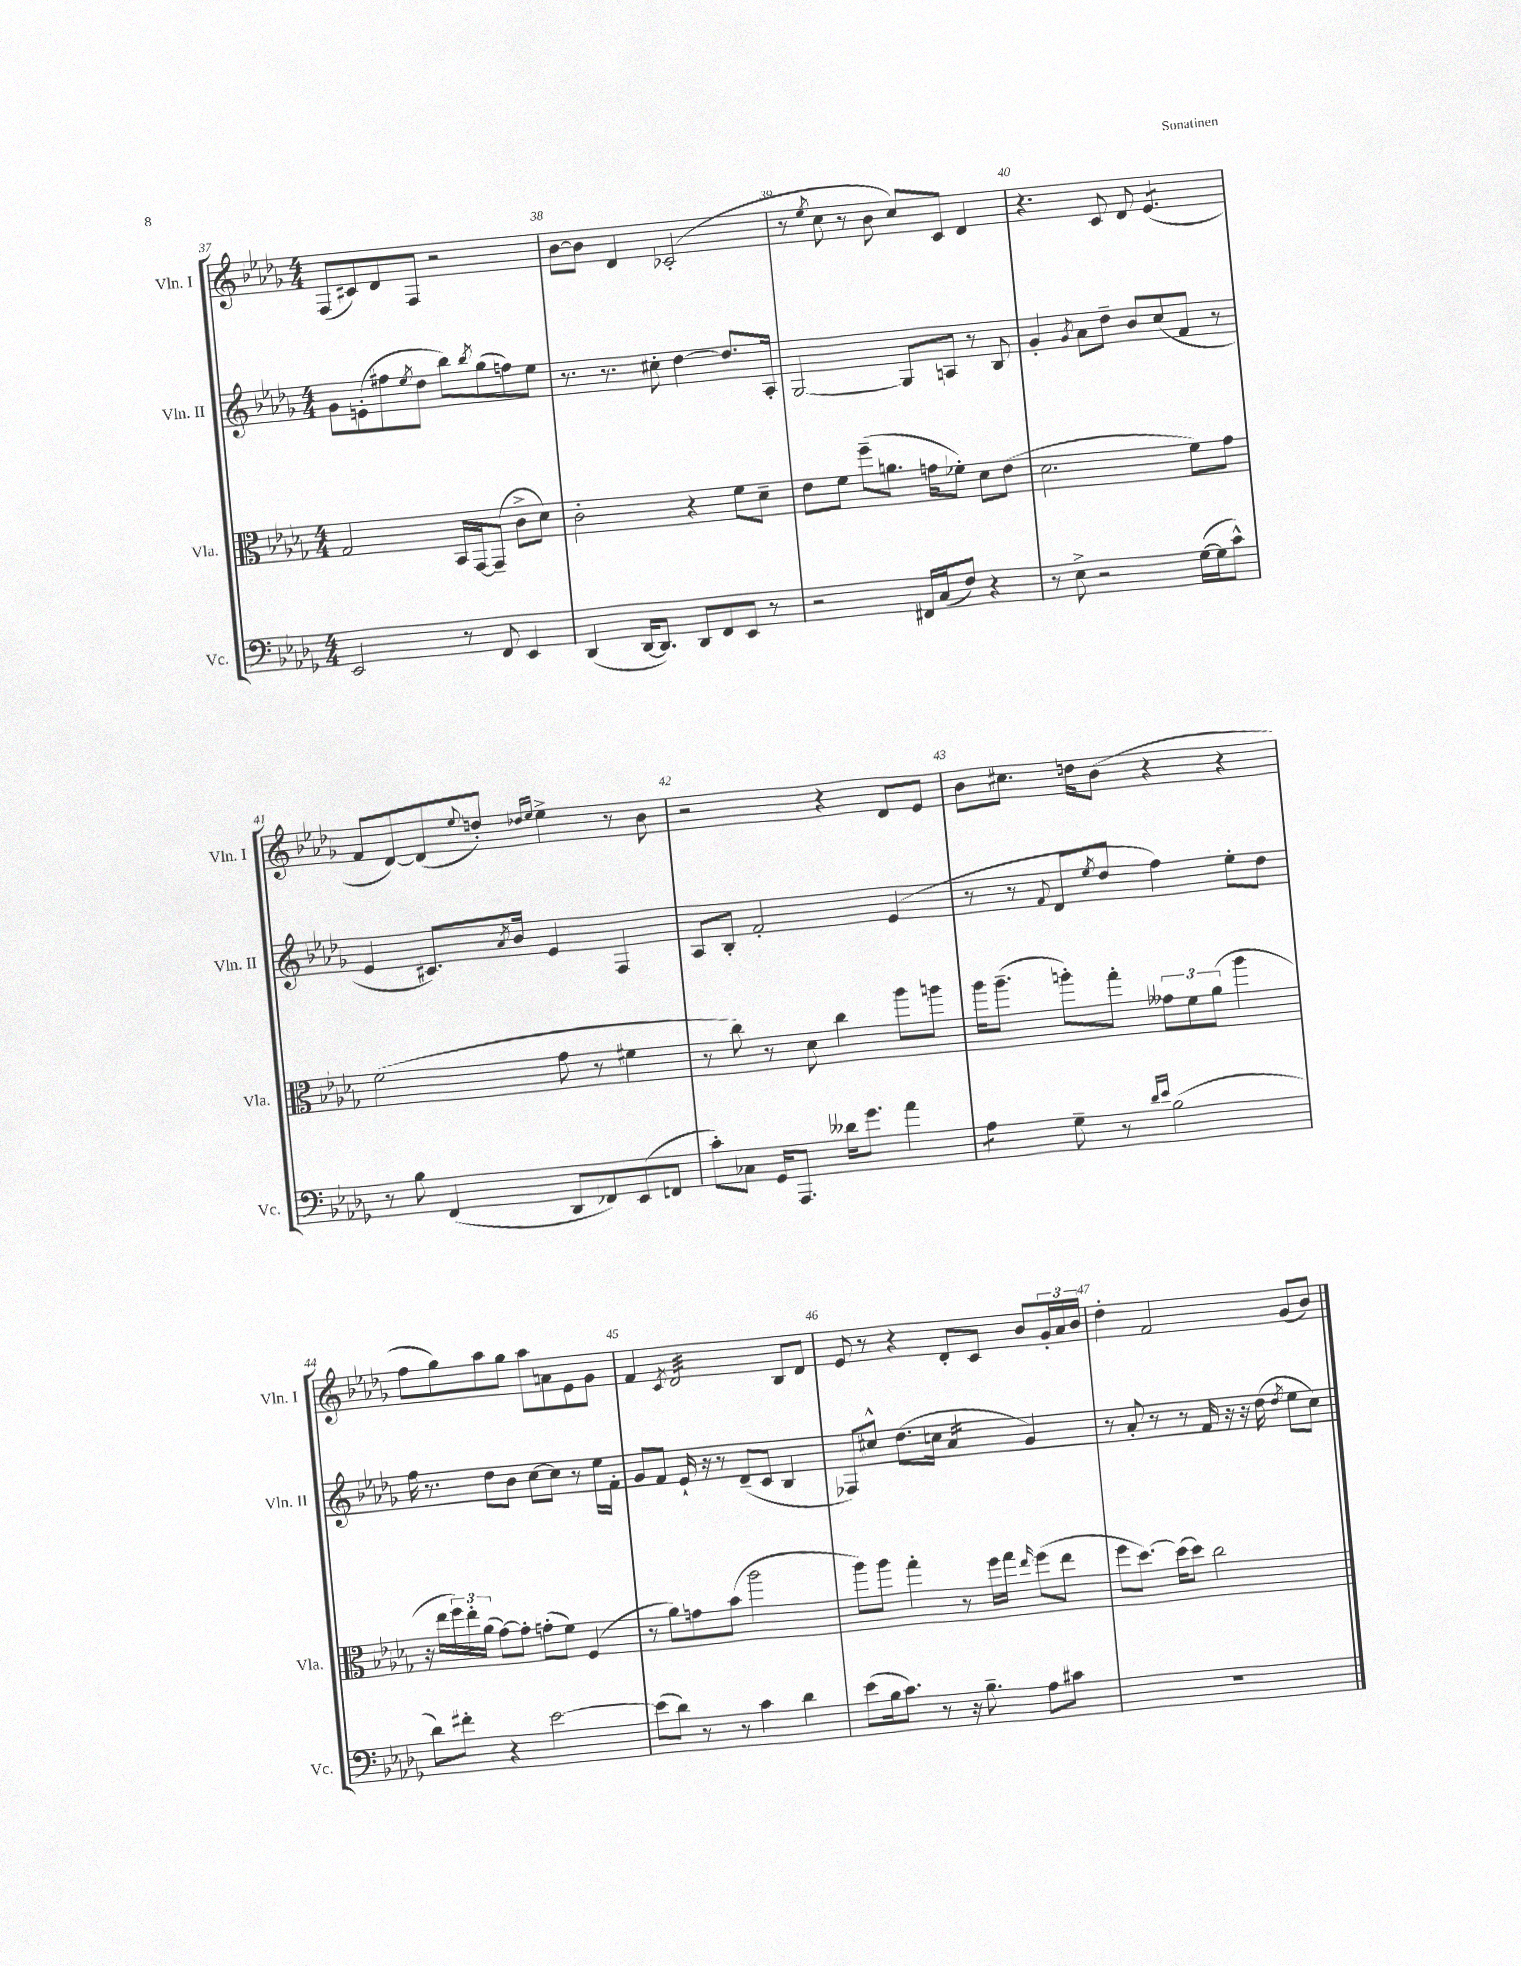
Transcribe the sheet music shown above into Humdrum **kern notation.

**kern	**kern	**kern	**kern
*staff4	*staff3	*staff2	*staff1
*clefF4	*clefC3	*clefG2	*clefG2
*k[b-e-a-d-g-]	*k[b-e-a-d-g-]	*k[b-e-a-d-g-]	*k[b-e-a-d-g-]
*M4/4	*M4/4	*M4/4	*M4/4
2EE-	2G-	8g-	(8F
.	.	(8e'	8c#)
.	.	8ff#	8d-
.	.	8qee-	.
.	.	8dd-	8F
8r	16BB-	8bb-)	2r
.	[16GG-	.	.
.	.	8qbb-	.
8FF	(8GG-~]	(8gg-	.
4EE-	8c^	8ff)	.
.	8d-)	8ee-	.
=	=	=	=
(4DD-	2c'	8.r	[8b-
.	.	.	8b-]
.	.	8.r	.
[16DD-	.	.	4d-
8.DD-])	.	.	.
.	.	8cc#'	.
8DD-	4r	[4dd-	(2c-'
8FF	.	.	.
8EE-	8f	8.dd-]	.
8r	8d-~	.	.
.	.	16A-'	.
=	=	=	=
2r	8e-	[2G-	8r
.	.	.	8qee-
.	8f	.	8cc
.	(8ff~	.	8r
.	8.a	.	8b-
16FF#	.	8G-]	8cc)
(16C	16g	.	.
8F)	8f-')	8A	8c
4r	8d-	8r	4d-
.	(8e-	8B-	.
=	=	=	=
8r	2.d-	4g-'	4.r
8E-^	.	.	.
.	.	8qg-	.
2r	.	8a-	.
.	.	8dd-~	8c
.	.	8b-	8d-
.	.	(8cc	(4.e-
([16G-	8f)	8f	.
16G-]	.	.	.
8c^^)	8g-	8r	.
=	=	=	=
8r	(2f	4e-	8f
8B-	.	.	[8d-)
(4FF	.	8.c#)	(8d-]
.	.	.	8qqee-
.	.	.	8dd')
.	.	8qa-	.
.	.	16b-	.
.	.	.	16qqdd-
.	.	.	16qqee-
8DD-	8g-	4e-	4ee-^
8FF-)	8r	.	.
(8EE-	4f#	4F	8r
8FF	.	.	8b-
=	=	=	=
8c')	8r	8A-	2r
8C-	8cc)	8B-'	.
16GG-	8r	2f'	.
8.AAA-	.	.	.
.	8d-	.	.
16d--	4cc	.	4r
8.g-	.	.	.
4a-	8aa-	(4e-	8d-
.	8aa	.	8e-
=	=	=	=
4A-	16aa-	8r	8b-
.	(8.aa-~	.	.
.	.	8r	8.cc#
.	.	8qqf	.
8G-~	8aa')	8d-	.
.	.	.	16dd
.	.	8qee-	.
8r	8gg-'	8dd-	(8b-
16qqd-	.	.	.
16qqe-	.	.	.
(2B-	12g--	4ff)	4r
.	12f	.	.
.	(12a-	.	.
.	4aa	8ee-'	4r
.	.	8dd-	.
=	=	=	=
8d-)	16r	16ff	8ff
.	16ee-	8.r	.
8f#'	24ff)	.	8gg-)
.	24ee-'	.	.
.	(24a-	.	.
4r	[8g-)	8dd-	8aa-
.	8g-']	8b-	8gg-
[2e-	(8g'	[8cc	8aa-
.	8f)	8cc]	8a
.	(4F	8r	8e-
.	.	16ee-	8g-
.	.	16f'	.
=	=	=	=
(8e-]	8r	8g-	4f
8d-)	8a-)	8f	.
.	.	.	8qc
8r	8g	16e-`	2d-
.	.	16r	.
8r	(8b-	8r	.
4c	2aa-	(8d-~	.
.	.	8c	.
4d-	.	4B-	8B-
.	.	.	8d-
=	=	=	=
(8e-	8aa-)	8F-)	8e-
16B-	8aa-	8cc#^^	8r
8.c)	.	.	.
.	4gg-'	(8.dd-	4r
8r	.	.	.
.	.	16cc	.
16r	8r	4a-	8d-'
8.B-~	.	.	.
.	16ff	.	8c
.	16gg-	.	.
.	16qqee-	.	.
8A-	(8ff	4g-)	8b-
8c#	8ee-	.	24g-'
.	.	.	24a-
.	.	.	24b-
=	=	=	=
1r	8ff	8r	4dd-'
.	[8.dd-)	8a-'	.
.	.	8r	2f
.	(16dd-]	.	.
.	8dd-)	8r	.
.	2cc	16f	.
.	.	16r	.
.	.	16r	.
.	.	(16dd-	.
.	.	8qdd-	.
.	.	8ee-	(8g-
.	.	8cc)	8b-)
==	==	==	==
*-	*-	*-	*-
